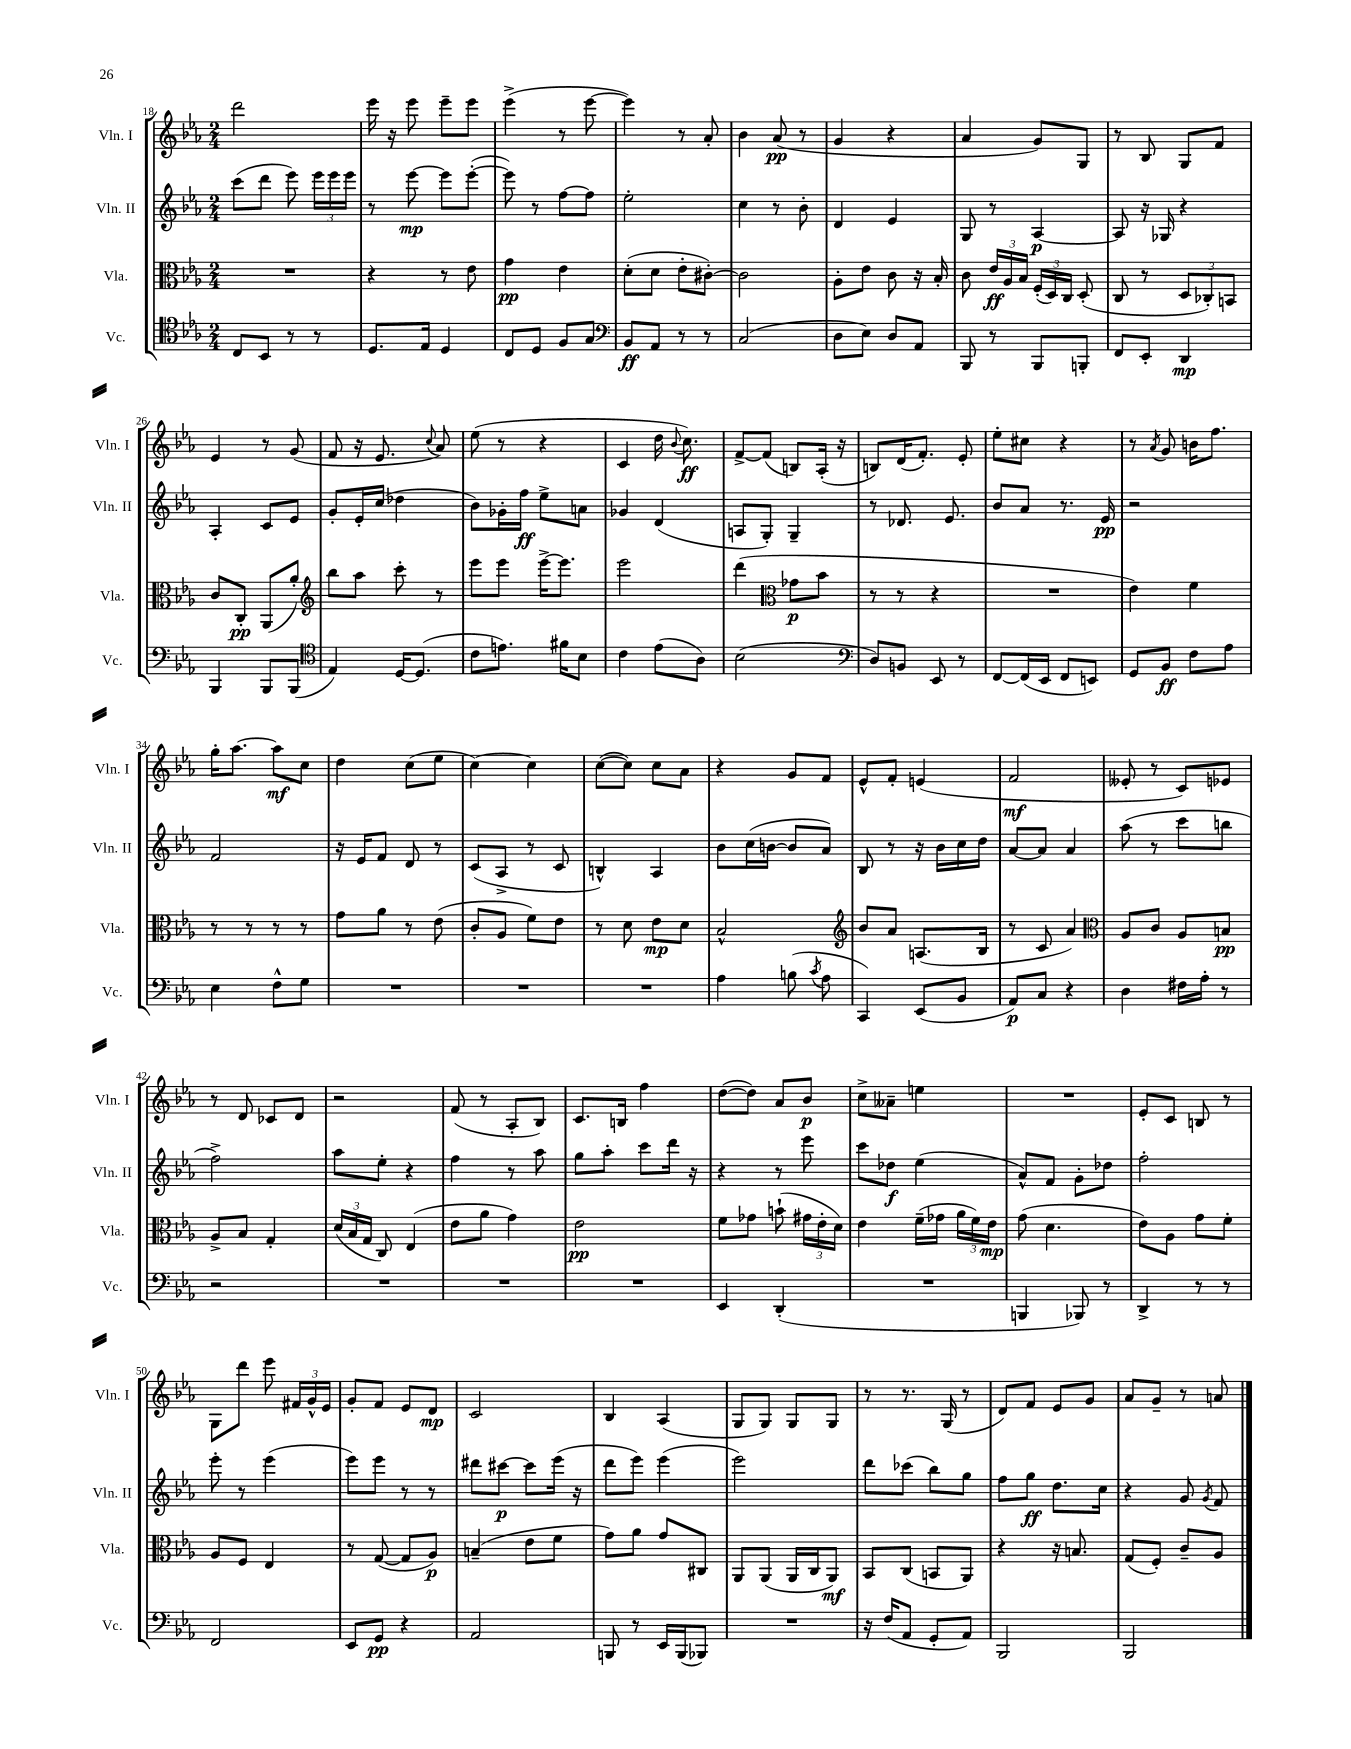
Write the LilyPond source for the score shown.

<<
\new StaffGroup <<
\new Staff = "s0" \with { instrumentName = "Vln. I" shortInstrumentName = "Vln. I" } {
    \clef treble \key ees \major \numericTimeSignature \time 2/4
    \autoBeamOff d'''2 |
    ees'''16 r16 ees'''8 ees'''8[-- ees'''8] |
    ees'''4->( r8 ees'''8~ |
    ees'''4) r8 aes'8-. |
    bes'4 aes'8\pp( r8 |
    g'4 r4 |
    aes'4 g'8[) g8] |
    r8 bes8 g8[ f'8] |
    ees'4 r8 g'8( |
    f'8 r16 ees'8. \appoggiatura { c''8 } aes'8) |
    ees''8( r8 r4 |
    c'4 d''16 \appoggiatura { bes'8 } c''8.\ff) |
    f'8[~-> f'8]( b8[) aes16]-.( r16 |
    b8[) d'16( f'8.]-.) ees'8-. |
    ees''8[-. cis''8] r4 |
    r8 \acciaccatura { aes'8 } g'8 b'16[ f''8.] |
    g''16[-. aes''8.]~ aes''8[\mf c''8] |
    d''4 c''8[( ees''8] |
    c''4~) c''4 |
    c''8[~( c''8]) c''8[ aes'8] |
    r4 g'8[ f'8] |
    ees'8[-^ f'8]-. e'4( |
    f'2\mf |
    eeses'8-. r8 c'8[) ees'8] |
    r8 d'8 ces'8[ d'8] |
    r2 |
    f'8( r8 aes8[-. bes8]) |
    c'8.[ b16] f''4 |
    d''8[~( d''8]) aes'8[ bes'8]\p |
    c''8[-> aeses'8]-- e''4 |
    R2 |
    ees'8[-. c'8] b8 r8 |
    g8[ d'''8] ees'''8 \tuplet 3/2 { fis'16[ g'16-^ ees'16] } |
    g'8[-. f'8] ees'8[ d'8]\mp |
    c'2 |
    bes4 aes4( |
    g8[ g8]) g8[ g8] |
    r8 r8. g16( r8 |
    d'8[) f'8] ees'8[ g'8] |
    aes'8[ g'8]-- r8 a'8 \bar "|." |
}
\new Staff = "s1" \with { instrumentName = "Vln. II" shortInstrumentName = "Vln. II" } {
    \clef treble \key ees \major \numericTimeSignature \time 2/4
    \autoBeamOff c'''8[( d'''8] ees'''8) \tuplet 3/2 { ees'''16[ ees'''16 ees'''16] } |
    r8 ees'''8~\mp ees'''8[ ees'''8]~-.( |
    ees'''8) r8 f''8[~ f''8] |
    ees''2-. |
    c''4 r8 bes'8-. |
    d'4 ees'4 |
    g8 r8 aes4~\p |
    aes8 r16 ges16 r4 |
    aes4-. c'8[ ees'8] |
    g'8[-. ees'16-. c''16]( des''4 |
    bes'8[) ges'16-. f''16]\ff ees''8[-> a'8] |
    ges'4 d'4( |
    a8[ g8]-.) g4-- |
    r8 des'8. ees'8. |
    bes'8[ aes'8] r8. ees'16\pp |
    r2 |
    f'2 |
    r16 ees'16[ f'8] d'8 r8 |
    c'8[( aes8]-> r8 c'8 |
    b4-^) aes4 |
    bes'8[ c''16( b'16]~ b'8[ aes'8]) |
    bes8 r8 r16 bes'16[ c''16 d''16] |
    aes'8[~ aes'8] aes'4 |
    aes''8( r8 c'''8[ b''8] |
    f''2->) |
    aes''8[ ees''8]-. r4 |
    f''4 r8 aes''8 |
    g''8[ aes''8]-. c'''8[ d'''16] r16 |
    r4 r8 ees'''8 |
    c'''8[ des''8]\f ees''4( |
    aes'8[-^) f'8] g'8[-. des''8] |
    f''2-. |
    ees'''8-. r8 ees'''4( |
    ees'''8[) ees'''8] r8 r8 |
    dis'''8[ cis'''8]~\p cis'''8[ ees'''16]( r16 |
    d'''8[ ees'''8]) ees'''4( |
    ees'''2) |
    d'''8[ ces'''8]( bes''8[) g''8] |
    f''8[ g''8]\ff d''8.[ c''16] |
    r4 g'8 \acciaccatura { g'8 } f'8 \bar "|." |
}
\new Staff = "s2" \with { instrumentName = "Vla." shortInstrumentName = "Vla." } {
    \clef alto \key ees \major \numericTimeSignature \time 2/4
    \autoBeamOff R2 |
    r4 r8 ees'8 |
    g'4\pp ees'4 |
    d'8[-.( d'8] ees'8[-. cis'8]~-.) |
    cis'2 |
    aes8[-. ees'8] c'8 r16 bes16-. |
    c'8 \tuplet 3/2 { ees'16[\ff aes16 bes16] } \tuplet 3/2 { f16[-.( d16) c16] } d8-.( |
    c8 r8 \tuplet 3/2 { d8[ ces8-.) b,8] } |
    c'8[ c8]-.\pp aes,8[( aes'8]-.) |
    \clef treble bes''8[ aes''8] c'''8-. r8 |
    ees'''8[ ees'''8] ees'''16[~-> ees'''8.] |
    ees'''2 |
    d'''4( \clef alto ges'8[\p bes'8] |
    r8 r8 r4 |
    R2 |
    ees'4) f'4 |
    r8 r8 r8 r8 |
    g'8[ aes'8] r8 ees'8( |
    c'8[-. aes8] f'8[) ees'8] |
    r8 d'8 ees'8[\mp d'8] |
    bes2-^ |
    \clef treble bes'8[ aes'8] a8.[( bes16] |
    r8 c'8 aes'4) |
    \clef alto aes8[ c'8] aes8[ b8]\pp |
    aes8[-> bes8] g4-. |
    \tuplet 3/2 { d'16[( bes16 g16] } c8) ees4( |
    ees'8[ aes'8] g'4) |
    ees'2\pp |
    f'8[ ges'8] b'8-!( \tuplet 3/2 { gis'16[ ees'16-. d'16]) } |
    ees'4 f'16[--( ges'16] \tuplet 3/2 { aes'16[ f'16) ees'16]\mp } |
    g'8( d'4. |
    ees'8[) aes8] g'8[ f'8]-. |
    aes8[ f8] ees4 |
    r8 g8~( g8[ aes8]\p) |
    b4--( ees'8[ f'8] |
    g'8[) aes'8] g'8[ cis8] |
    aes,8[ aes,8]( aes,16[ c16 aes,8]\mf) |
    bes,8[ c8]( b,8[ aes,8]) |
    r4 r16 b8. |
    g8[( f8]-.) c'8[-- aes8] \bar "|." |
}
\new Staff = "s3" \with { instrumentName = "Vc." shortInstrumentName = "Vc." } {
    \clef tenor \key ees \major \numericTimeSignature \time 2/4
    \autoBeamOff c8[ bes,8] r8 r8 |
    d8.[ ees16] d4 |
    c8[ d8] f8[ g8] |
    \clef bass bes,8[\ff aes,8] r8 r8 |
    c2( |
    d8[ ees8]) d8[ aes,8] |
    bes,,8 r8 bes,,8[ b,,8]-. |
    f,8[ ees,8]-. d,4\mp |
    bes,,4 bes,,8[ bes,,8]( |
    \clef tenor ees4) d16[~ d8.]( |
    c'8[ e'8.]) fis'16[ bes8] |
    c'4 ees'8[( aes8]) |
    bes2( |
    \clef bass d8[) b,8] ees,8 r8 |
    f,8[~ f,16( ees,16] f,8[ e,8]) |
    g,8[ bes,8]\ff f8[ aes8] |
    ees4 f8[-^ g8] |
    R2 |
    R2 |
    R2 |
    aes4 b8( \acciaccatura { c'8 } aes8 |
    c,4) ees,8[( bes,8] |
    aes,8[\p) c8] r4 |
    d4 fis16[ aes16]-. r8 |
    r2 |
    R2 |
    R2 |
    R2 |
    ees,4 d,4-.( |
    R2 |
    b,,4 bes,,8) r8 |
    d,4-> r8 r8 |
    f,2 |
    ees,8[ g,8]\pp r4 |
    aes,2 |
    b,,8 r8 ees,16[ b,,16( bes,,8]) |
    R2 |
    r16 f16[( aes,8] g,8[-. aes,8]) |
    bes,,2 |
    bes,,2 \bar "|." |
}
>>
>>
\layout { \context { \Score currentBarNumber = #18 } }
